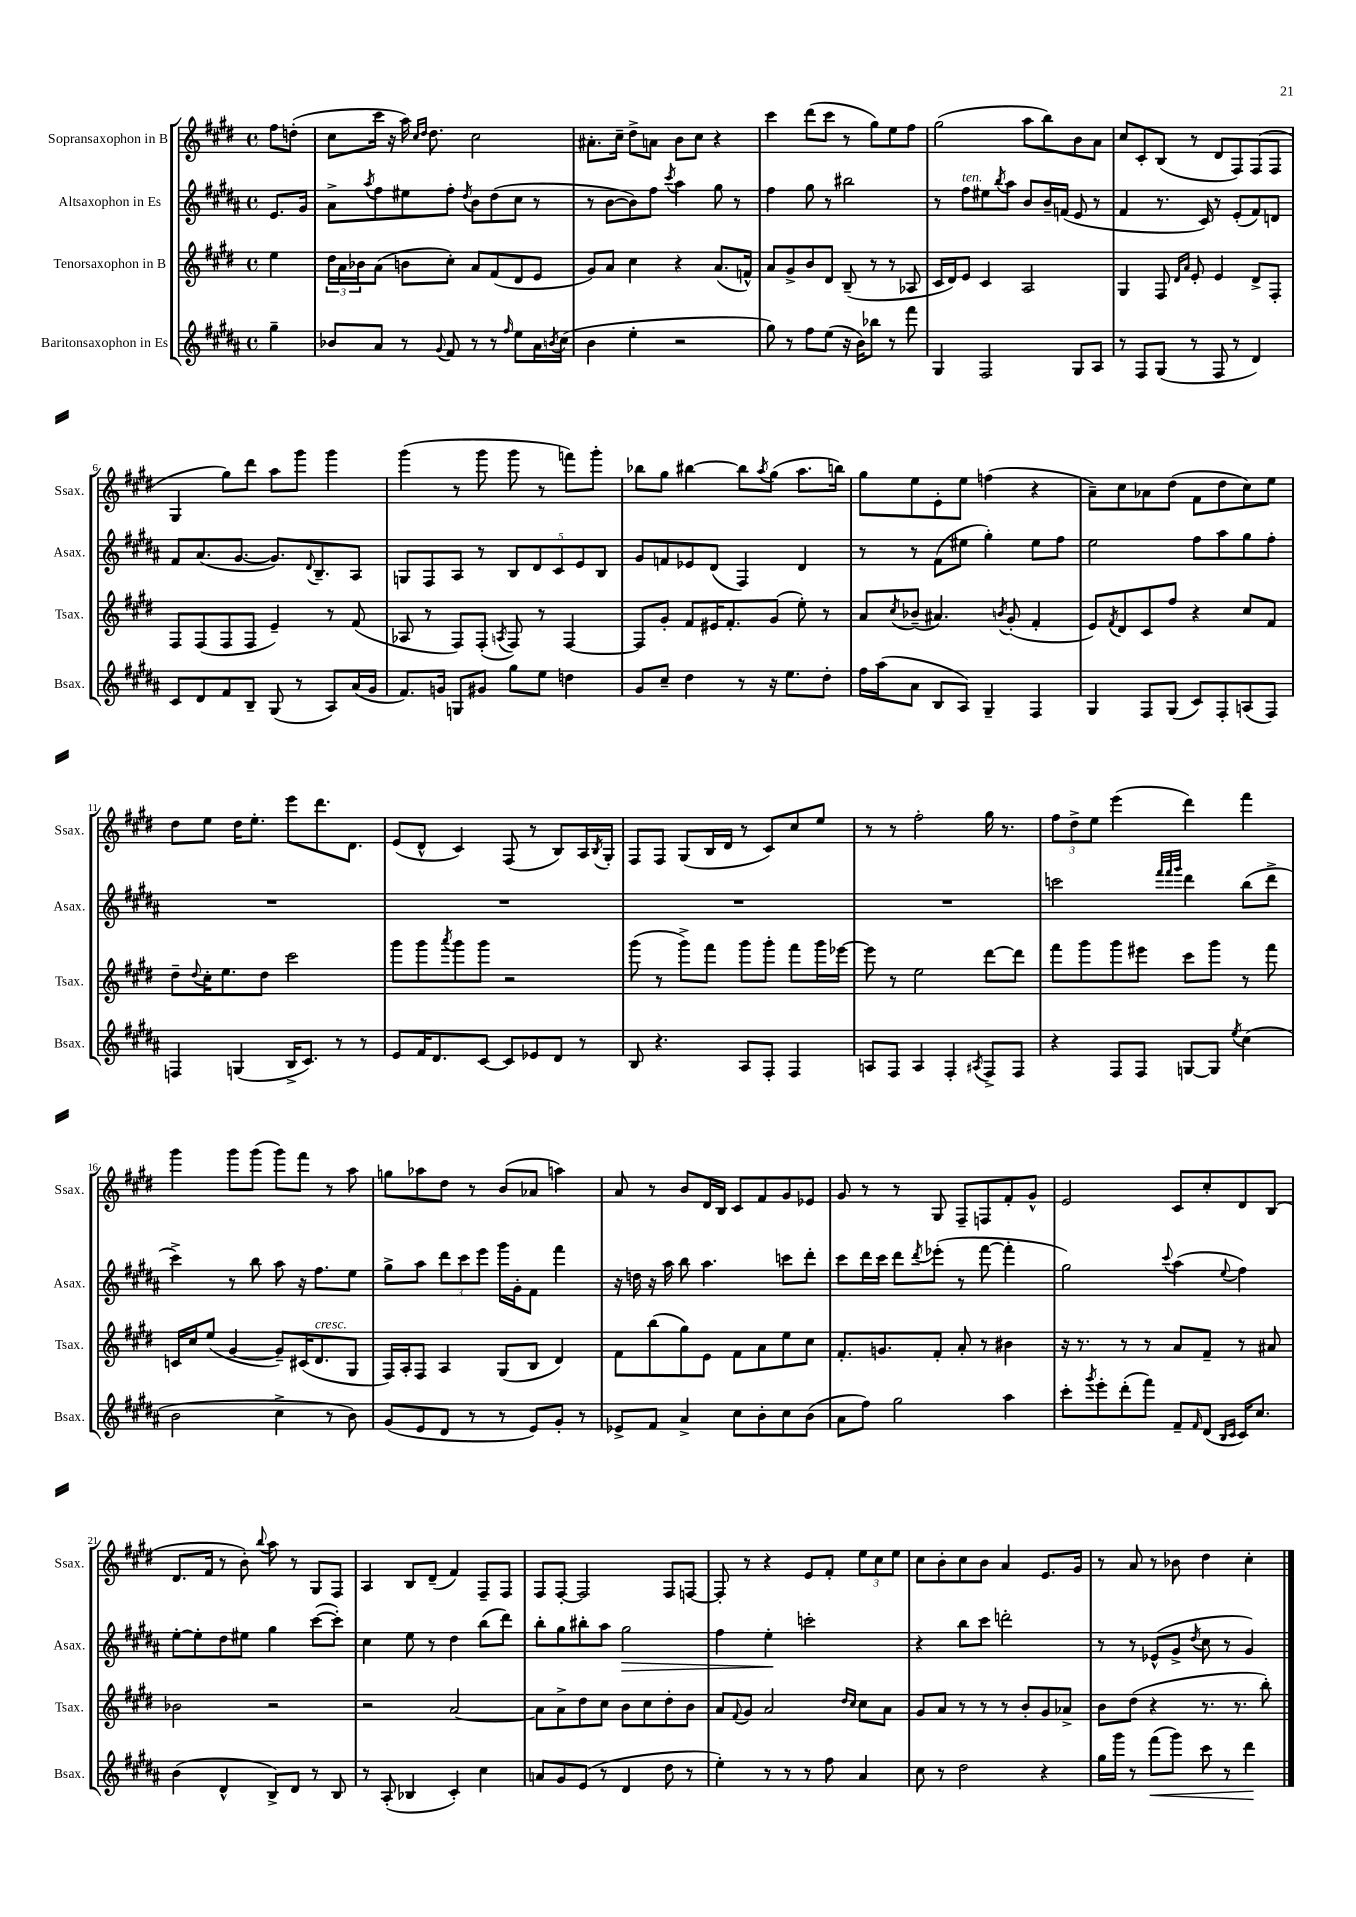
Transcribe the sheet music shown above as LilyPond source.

<<
\new StaffGroup <<
\new Staff = "s0" \with { instrumentName = "Sopransaxophon in B" shortInstrumentName = "Ssax." } {
    \clef treble \key e \major \defaultTimeSignature \time 4/4 \partial 4
    fis''8 d''8-.( |
    cis''8 cis'''16 r16 a''16) \grace { cis''16 dis''16 } dis''8. cis''2 |
    ais'8.-. cis''16-- dis''8-> a'8 b'8 cis''8 r4 |
    cis'''4 dis'''8( cis'''8 r8 gis''8) e''8 fis''8 |
    gis''2( a''8 b''8) b'8 a'8 |
    cis''8 cis'8-. b8( r8 dis'8 fis8) fis8( fis8 |
    gis4 gis''8) dis'''8 a''8 gis'''8 gis'''4 |
    gis'''4( r8 gis'''8 gis'''8 r8 f'''8) gis'''8-. |
    bes''8 gis''8 bis''4~ bis''8 \acciaccatura { a''8 } gis''8( a''8. b''16) |
    gis''8 e''8 e'8-. e''8 f''4( r4 |
    a'8--) cis''8 aes'8 dis''8( fis'8 dis''8 cis''8) e''8 |
    dis''8 e''8 dis''16 e''8.-. e'''8 dis'''8. dis'8. |
    e'8( dis'8-^ cis'4) fis8( r8 b8) a16 \acciaccatura { b8 } gis16-. |
    fis8 fis8 gis8( b16 dis'16 r8 cis'8) cis''8 e''8 |
    r8 r8 fis''2-. gis''16 r8. |
    \tuplet 3/2 { fis''8 dis''8-> e''8 } e'''4( dis'''4) fis'''4 |
    gis'''4 gis'''8 gis'''8( gis'''8) fis'''8 r8 a''8 |
    g''8 aes''8 dis''8 r8 b'8( aes'8 a''4) |
    a'8 r8 b'8 dis'16 b16 cis'8 fis'8 gis'8 ees'8 |
    gis'8 r8 r8 gis8 fis8-- f8 fis'8-. gis'8-^ |
    e'2 cis'8 cis''8-. dis'8 b8( |
    dis'8. fis'16 r8 b'8-.) \appoggiatura { b''8 } a''8 r8 gis8 fis8 |
    a4 b8 dis'8--( fis'4) fis8-- fis8 |
    fis8 fis8~-. fis2 fis8 f8~ |
    f8-. r8 r4 e'8 fis'8-. \tuplet 3/2 { e''8 cis''8 e''8 } |
    cis''8 b'8-. cis''8 b'8 a'4 e'8. gis'16 |
    r8 a'8 r8 bes'8 dis''4 cis''4-. \bar "|." |
}
\new Staff = "s1" \with { instrumentName = "Altsaxophon in Es" shortInstrumentName = "Asax." } {
    \clef treble \key b \major \defaultTimeSignature \time 4/4 \partial 4
    e'8. gis'16 |
    ais'8-> \acciaccatura { ais''8 } fis''8 eis''8 fis''8-. \acciaccatura { dis''8 } b'8 dis''8( cis''8 r8 |
    r8 b'8~ b'8) fis''8 \acciaccatura { cis'''8 } ais''4 gis''8 r8 |
    fis''4 gis''8 r8 bis''2 |
    r8 fis''8^\markup { \italic "ten." } eis''8 \acciaccatura { b''8 } ais''8 b'8 b'16-- f'16( e'8 r8 |
    fis'4 r8. cis'16) r8 e'8-.( fis'8) d'8 |
    fis'8 ais'8.( gis'8.~ gis'8.) \appoggiatura { dis'8 } b8.-- ais8 |
    g8 fis8 ais8 r8 \tuplet 5/4 { b8 dis'8 cis'8 e'8 b8 } |
    gis'8 f'8 ees'8 dis'8( fis4) dis'4 |
    r8 r8 fis'8( eis''8 gis''4-.) eis''8 fis''8 |
    e''2 fis''8 ais''8 gis''8 fis''8-. |
    R1 |
    R1 |
    R1 |
    R1 |
    c'''2 \grace { fis'''32 fis'''32 gis'''32 } dis'''4 b''8( dis'''8-> |
    cis'''4->) r8 b''8 ais''8 r16 fis''8. e''8 |
    gis''8-> ais''8 \tuplet 3/2 { dis'''8 cis'''8 e'''8 } gis'''16 gis'16-. fis'8 fis'''4 |
    r16 d''16 r16 ais''16 b''8 ais''4. c'''8 dis'''8-. |
    cis'''8 dis'''16 cis'''16 dis'''8 \acciaccatura { dis'''8 } ees'''8-.( r8 fis'''8~ fis'''4-. |
    gis''2) \appoggiatura { cis'''8 } ais''4( \appoggiatura { e''8 } fis''4) |
    e''8~-. e''8-. dis''8 eis''8 gis''4 cis'''8~( cis'''8-.) |
    cis''4 e''8 r8 dis''4 b''8( dis'''8) |
    b''8-. gis''8 bis''8-. ais''8 gis''2\> |
    fis''4 e''4-.\! c'''2-. |
    r4 b''8 cis'''8 d'''2-. |
    r8 r8 ees'8-^( gis'8-> \acciaccatura { dis''8 } cis''8 r8 gis'4) \bar "|." |
}
\new Staff = "s2" \with { instrumentName = "Tenorsaxophon in B" shortInstrumentName = "Tsax." } {
    \clef treble \key e \major \defaultTimeSignature \time 4/4 \partial 4
    e''4 |
    \tuplet 3/2 { dis''16 a'16 bes'16 } a'8( b'8 cis''8-.) a'8 fis'8( dis'8 e'8 |
    gis'8) a'8 cis''4 r4 a'8.( f'16-^) |
    a'8 gis'8-> b'8 dis'8 b8--( r8 r8 aes8 |
    cis'16 dis'16) e'8 cis'4 a2 |
    gis4 fis8 \grace { dis'16 a'16 } e'8-. e'4 dis'8-> fis8-. |
    fis8 fis8( fis8 fis8 e'4--) r8 fis'8( |
    aes8 r8 fis8) fis8-.( \acciaccatura { a8 } fis8) r8 fis4~ |
    fis8 gis'8-. fis'8 eis'16 fis'8.-. gis'8( e''8-.) r8 |
    a'8 \acciaccatura { cis''8 } bes'8--( ais'4.) \acciaccatura { b'8 } gis'8-.( fis'4-. |
    e'8) \acciaccatura { fis'8 } dis'8 cis'8 fis''8 r4 cis''8 fis'8 |
    dis''8-- \appoggiatura { dis''8 } cis''16-. e''8. dis''8 cis'''2 |
    gis'''8 gis'''8 \acciaccatura { a'''8 } gis'''8 gis'''8 r2 |
    gis'''8( r8 gis'''8->) fis'''8 gis'''8 gis'''8-. fis'''8 gis'''16 ees'''16~ |
    ees'''8 r8 e''2 dis'''8~ dis'''8 |
    fis'''8 gis'''8 gis'''8 eis'''8 cis'''8 gis'''8 r8 fis'''8 |
    c'16 cis''16 e''8( gis'4~ gis'8--) cis'16( dis'8.^\markup { \italic "cresc." } gis8 |
    fis16) a16-. fis8 a4 gis8( b8 dis'4) |
    fis'8 b''8( gis''8) e'8 fis'8 a'8 e''8 cis''8 |
    fis'8.-. g'8. fis'8-. a'8-. r8 bis'4 |
    r16 r8. r8 r8 a'8 fis'8-- r8 ais'8 |
    bes'2 r2 |
    r2 a'2~ |
    a'8 a'8-> dis''8 cis''8 b'8 cis''8 dis''8-. b'8 |
    a'8 \appoggiatura { fis'8 } gis'8 a'2 \grace { dis''16 cis''16 } cis''8 a'8 |
    gis'8 a'8 r8 r8 r8 b'8-. gis'8 aes'8-> |
    b'8 dis''8( r4 r8. r8. b''8-.) \bar "|." |
}
\new Staff = "s3" \with { instrumentName = "Baritonsaxophon in Es" shortInstrumentName = "Bsax." } {
    \clef treble \key b \major \defaultTimeSignature \time 4/4 \partial 4
    gis''4-- |
    bes'8 ais'8 r8 \appoggiatura { gis'8 } fis'8 r8 r8 \grace { fis''16 } e''8 ais'16 \acciaccatura { b'8 } cis''16( |
    b'4 e''4-. r2 |
    gis''8) r8 fis''8 e''8( r16 b'16) bes''8 r8 fis'''8 |
    gis4 fis2 gis8 ais8 |
    r8 fis8 gis8( r8 fis8 r8 dis'4) |
    cis'8 dis'8 fis'8 b8-- gis8( r8 ais8) ais'16( gis'16 |
    fis'8.) g'16 g8 gis'8 gis''8 e''8 d''4 |
    gis'8 cis''8-- dis''4 r8 r16 e''8. dis''8-. |
    fis''16 ais''16( ais'8 b8 ais8) gis4-- fis4 |
    gis4 fis8 gis8( cis'8) fis8-. a8( fis8) |
    f4 g4( b16-> cis'8.) r8 r8 |
    e'8 fis'16 dis'8. cis'8~ cis'8 ees'8 dis'8 r8 |
    b8 r4. ais8 fis8-. fis4 |
    a8 fis8 a4 fis4-. \acciaccatura { ais8 } fis8-> fis8 |
    r4 fis8 fis8 g8~ g8 \acciaccatura { e''8 } cis''4( |
    b'2 cis''4-> r8 b'8) |
    gis'8( e'8 dis'8 r8 r8 e'8) gis'8-. r8 |
    ees'8-> fis'8 ais'4-> cis''8 b'8-. cis''8 b'8( |
    ais'8 fis''8) gis''2 ais''4 |
    cis'''8-. \acciaccatura { gis'''8 } e'''8-. dis'''8-.( fis'''8) fis'8-- \grace { fis'16 } dis'8( \grace { b16 cis'16 } cis'16) cis''8. |
    b'4( dis'4-^ b8->) dis'8 r8 b8 |
    r8 ais8-.( bes4 cis'4-.) cis''4 |
    a'8 gis'8 e'8( r8 dis'4 dis''8 r8 |
    e''4-.) r8 r8 r8 fis''8 ais'4 |
    cis''8 r8 dis''2 r4 |
    gis''16 gis'''16 r8 fis'''8\<( gis'''8) cis'''8 r8 dis'''4\! \bar "|." |
}
>>
>>
